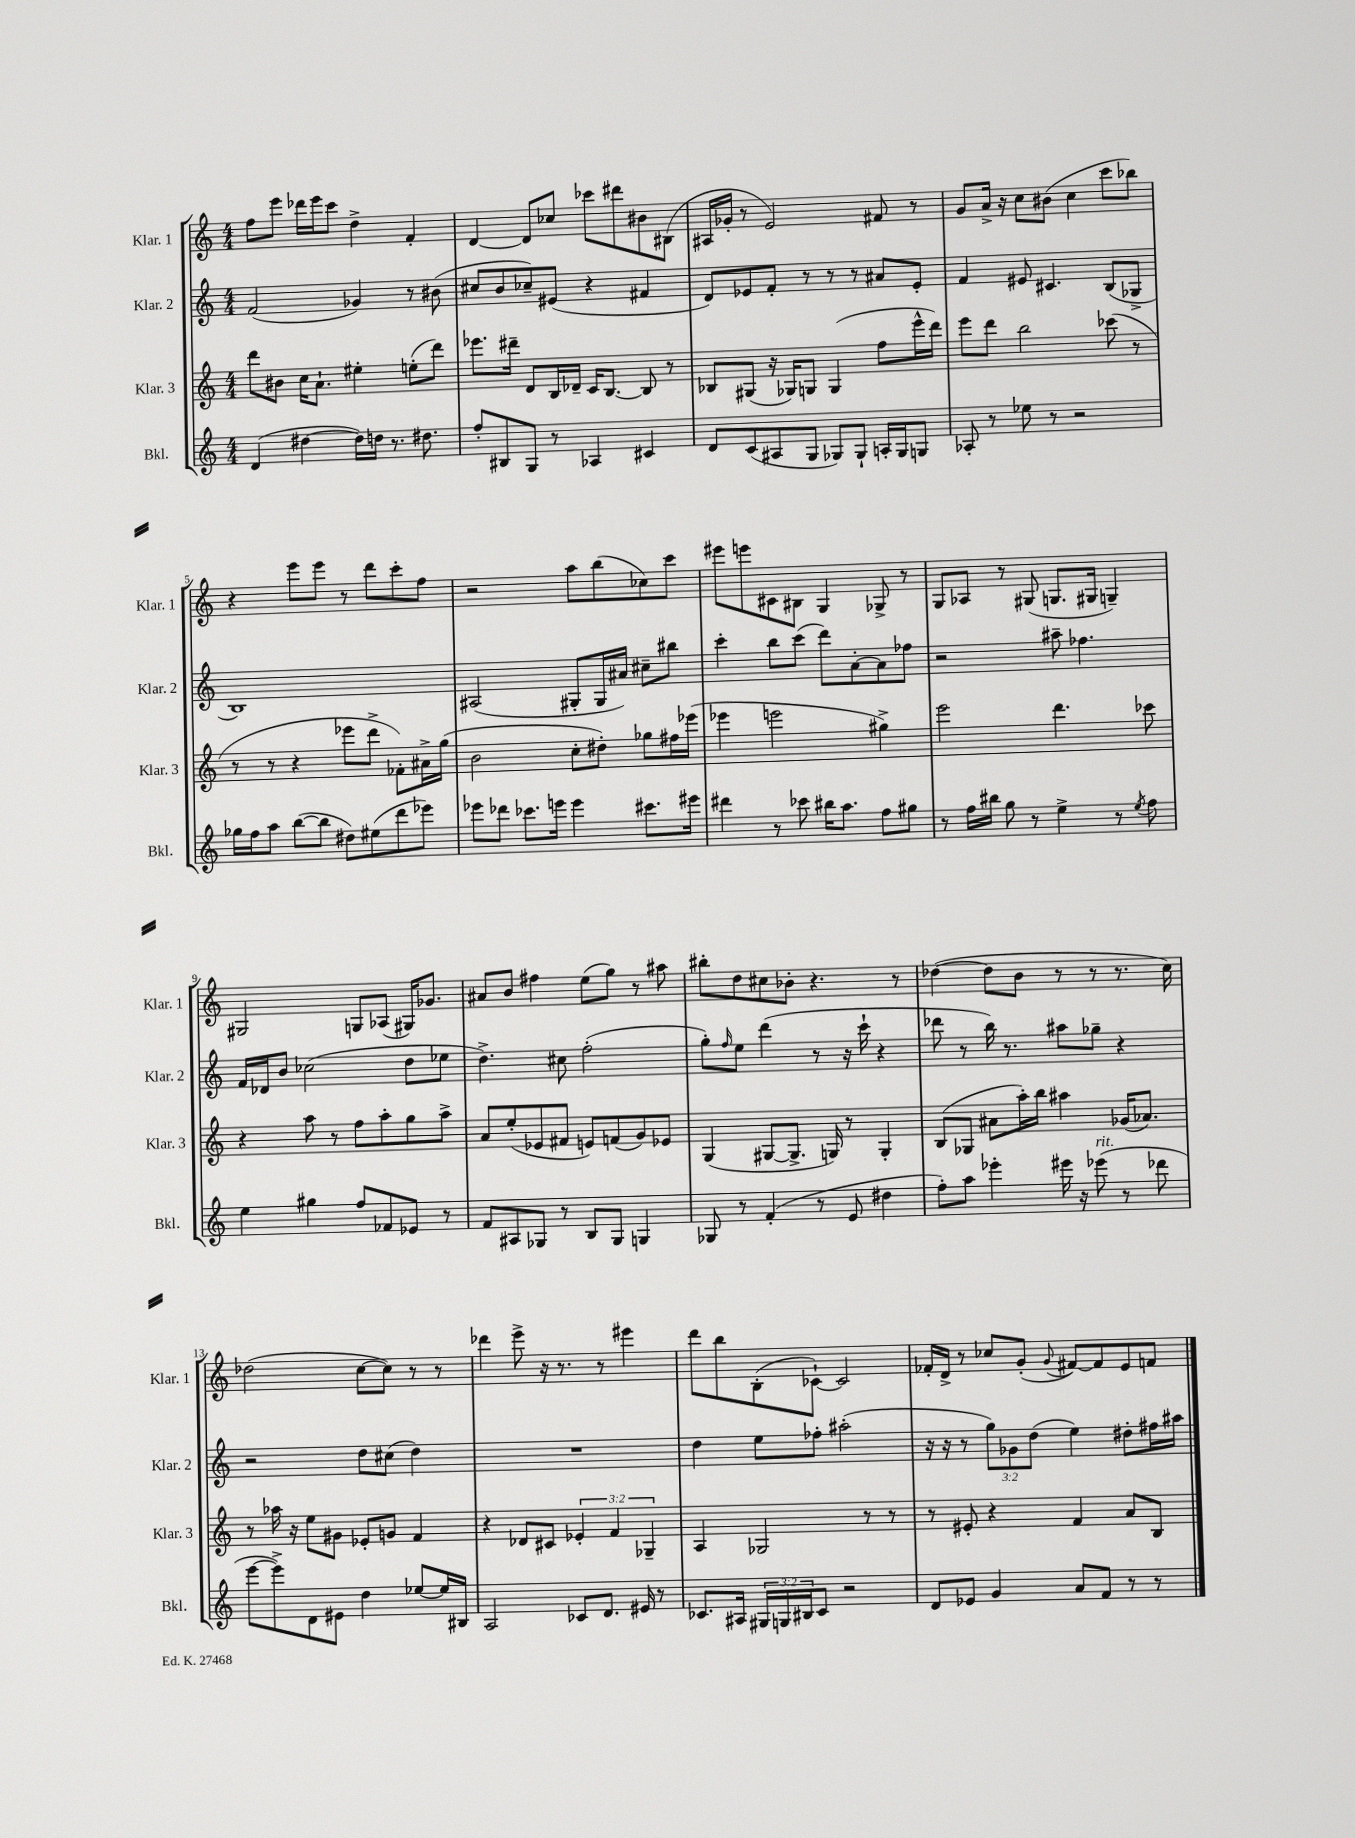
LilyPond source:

<<
\new StaffGroup <<
\new Staff = "s0" \with { instrumentName = "Klar. 1" shortInstrumentName = "Klar. 1" } {
    \clef treble \key c \major \numericTimeSignature \time 4/4
    f''8 e'''8 des'''16 e'''16 c'''8 d''4-> f'4-. |
    d'4~ d'8 ces''8 ces'''8 dis'''8 bis'8 bis8( |
    ais16 ges'16-. r8 e'2) fis'8 r8 |
    g'8 a'16-> r16 c''8 bis'8( c''4 c'''8 bes''8) |
    r4 e'''8 e'''8 r8 d'''8 c'''8-. f''8 |
    r2 a''8 b''8( ces''8) c'''8 |
    eis'''8 e'''8 cis'8 bis8 g4 ges8-> r8 |
    g8 aes8 r8 gis8( g8. gis16 g4--) |
    gis2 g8 aes8( gis16) ges'8. |
    ais'8 b'8 fis''4 e''8( g''8) r8 ais''8 |
    bis''8-. d''8 cis''8 bes'8-. r4. r8 |
    des''4~( des''8 b'8 r8 r8 r8. c''16) |
    des''2( c''8~ c''8) r8 r8 |
    des'''4 e'''8-> r16 r8. r8 eis'''4 |
    d'''8 b''8 b8-.( ces'8~-!) ces'2 |
    fes'16-. d'16-> r8 ces''8 g'8-.( \appoggiatura { g'8 } fis'8~) fis'8 e'8 f'8 \bar "|." |
}
\new Staff = "s1" \with { instrumentName = "Klar. 2" shortInstrumentName = "Klar. 2" } {
    \clef treble \key c \major \numericTimeSignature \time 4/4 \override Staff.TupletNumber.text = #tuplet-number::calc-fraction-text
    f'2( ges'4) r8 bis'8( |
    cis''8 b'8 ces''8--) eis'8( r4 fis'4 |
    d'8) ees'8 f'8-. r8 r8 r8 ais'8 ees'8-. |
    f'4 eis'8 cis'4. b8( ges8-> |
    b1) |
    ais2( gis8-. gis16 ais'16) cis''8-- bis''8 |
    c'''4-. b''8 c'''8( d'''8) a'8~-. a'8 fes''8 |
    r2 ais''8-- fes''4. |
    f'16 des'16 b'8 ces''2( d''8 ees''8 |
    d''4.->) cis''8 f''2-.( |
    g''8-.) \grace { f''16 } e''8 d'''4( r8 r16 c'''16-! r4 |
    des'''8 r8 b''16) r8. ais''8 ges''8-- r4 |
    r2 d''8 cis''8( d''4) |
    R1 |
    d''4 e''8 fes''8-. ais''2-.( |
    r16 r16 r8 \tuplet 3/2 { g''8) ges'8 d''8( } e''4) dis''8-. fis''16 ais''16 \bar "|." |
}
\new Staff = "s2" \with { instrumentName = "Klar. 3" shortInstrumentName = "Klar. 3" } {
    \clef treble \key c \major \numericTimeSignature \time 4/4 \override Staff.TupletNumber.text = #tuplet-number::calc-fraction-text
    d'''8 bis'8 c''16 a'8.-! eis''4-. e''8-.( d'''8) |
    ees'''8. dis'''16-- d'8 b16 des'16-- c'16 b8.~ b8 r8 |
    bes8 gis8( r16 ges16) g8 g4( f''8 e'''16-^ d'''16) |
    e'''8 d'''8 b''2 ces'''8( r8 |
    r8 r8 r4 ees'''8 d'''8-> fes'8-.) ais'16-> g''16( |
    b'2 c''8-. dis''8-.) ges''8 fis''16 ees'''16( |
    ees'''4 e'''2 gis''4->) |
    e'''2 d'''4. ces'''8 |
    r4 a''8 r8 f''8 a''8-. g''8 a''8-> |
    a'8 e''8-.( ees'8 fis'8 e'8) f'8( g'8) ees'8 |
    g4( gis8~ gis8.-> g16) r8 g4-. |
    b8( ges8 ais'8 a''16-.) b''16 ais''4 ges'16( aes'8.) |
    r8 aes''16 r16 e''8 gis'8 ees'8-. g'8 f'4 |
    r4 des'8 cis'8 \tuplet 3/2 { ees'4-. f'4 ges4-- } |
    a4 ges2 r8 r8 |
    r8 eis'8-. r4 f'4 a'8 b8 \bar "|." |
}
\new Staff = "s3" \with { instrumentName = "Bkl." shortInstrumentName = "Bkl." } {
    \clef treble \key c \major \numericTimeSignature \time 4/4 \override Staff.TupletNumber.text = #tuplet-number::calc-fraction-text
    d'4( dis''4~ dis''16) d''16 r8. dis''8. |
    f''8-. bis8 g8 r8 aes4 cis'4 |
    d'8 c'8( ais8 g8 ges8) ges8-! a16-. ges16 g8 |
    aes8-. r8 ees''8 r8 r2 |
    ges''16 f''16 a''8 b''8~( b''8 dis''8) eis''8( d'''8 ees'''8) |
    ees'''8 des'''8 ces'''8. e'''16 e'''4 cis'''8. eis'''16 |
    dis'''4 r8 ces'''8 bis''16 a''8. f''8 gis''8 |
    r8 f''16 bis''16 g''8 r8 e''4-> r8 \acciaccatura { e''8 } f''8 |
    e''4 gis''4 f''8 fes'8 ees'8 r8 |
    f'8 ais8 ges8 r8 b8 ges8 g4 |
    ges8 r8 f'4-.( r8 e'8 dis''4 |
    f''8-.) a''8 ees'''4-. eis'''16 r16 ees'''8^\markup { \italic "rit." }( r8 des'''8 |
    e'''8~ e'''8->) d'8 eis'8 d''4 ees''8~ ees''16 bis16 |
    a2 ces'8 d'8. eis'16 r8 |
    ces'8. ais16 \tuplet 3/2 { gis16 g16 bis16 } ces'8 r2 |
    d'8 ees'8 g'4 a'8 f'8 r8 r8 \bar "|." |
}
>>
>>
